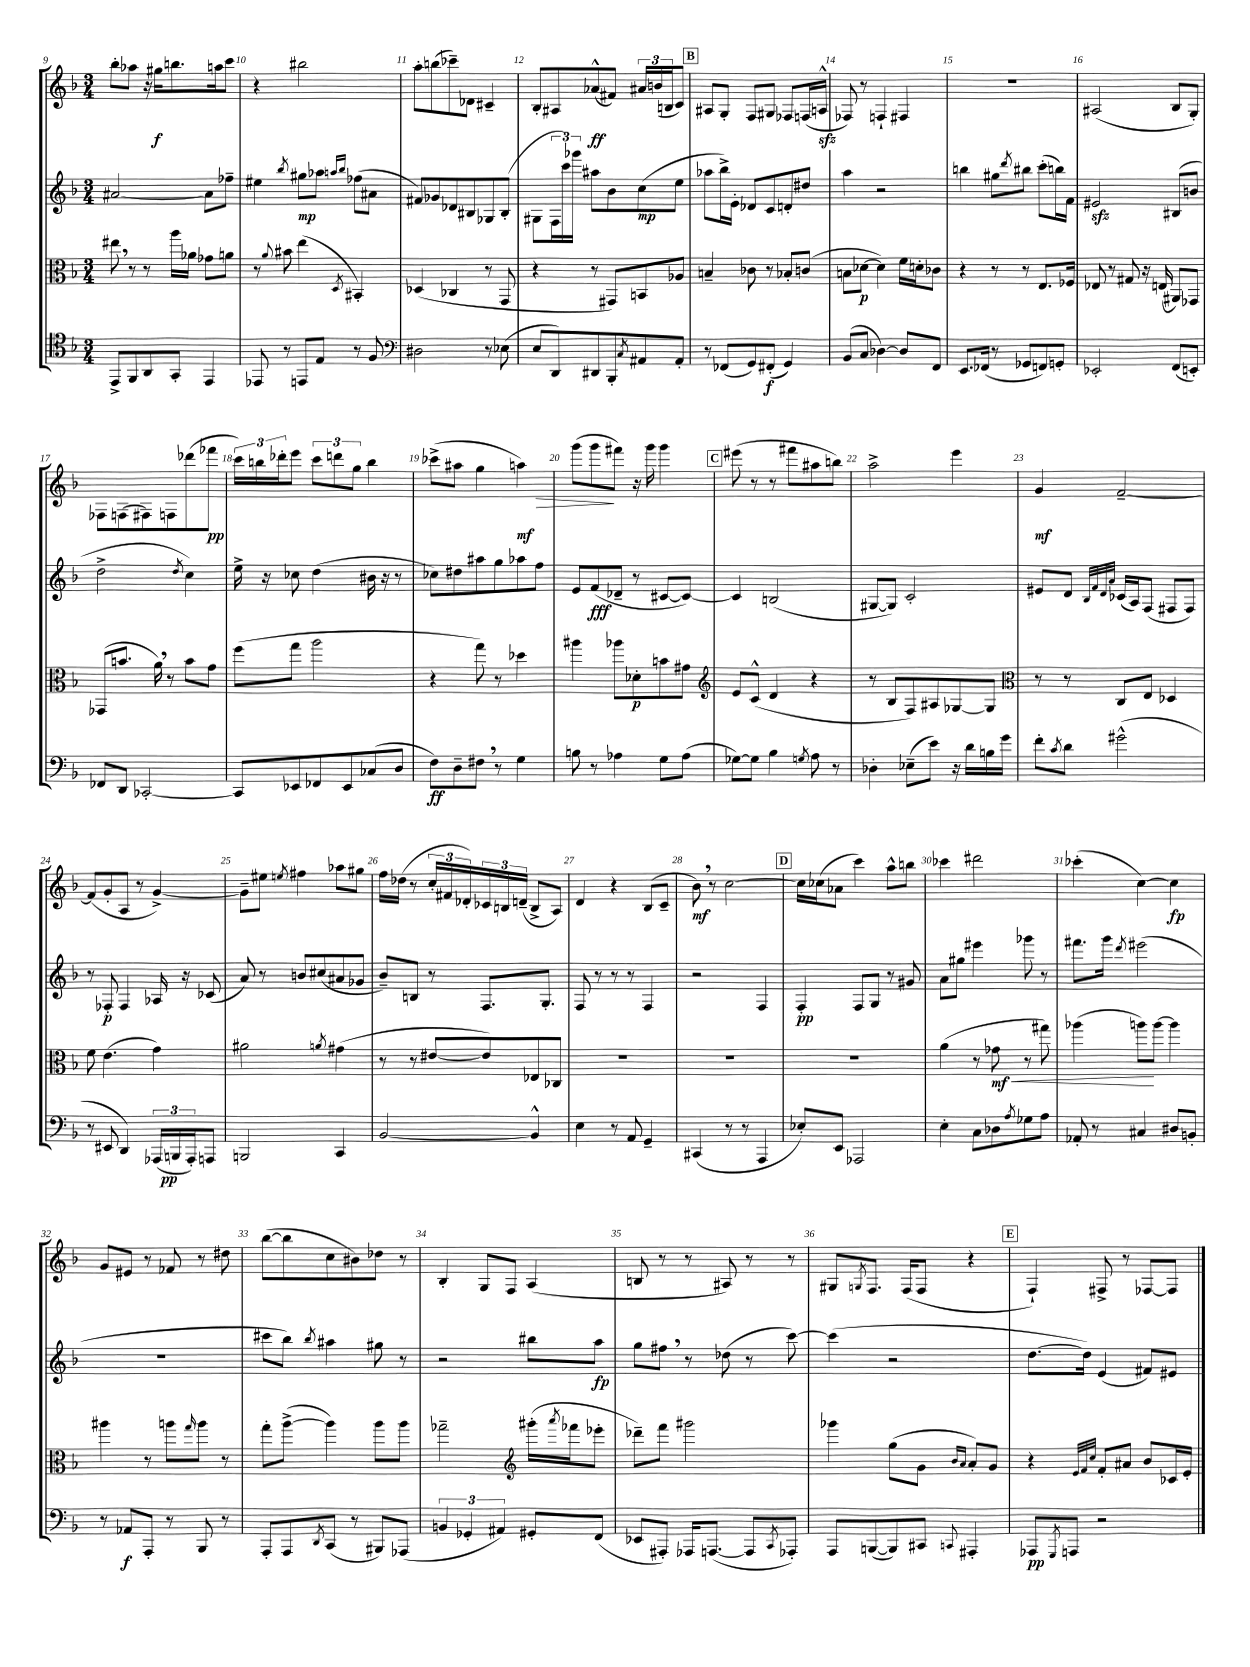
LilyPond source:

<<
\new StaffGroup <<
\new Staff = "s0" {
    \clef treble \key f \major \numericTimeSignature \time 3/4
    bes''8-. aes''8 r16 gis''16\f b''8. a''16 c'''8 |
    r4 bis''2 |
    a''8-. b''8( ces'''8--) des'8 cis'4-- |
    bes8-. ais8 aes'8-^\ff( fis'8) \tuplet 3/2 { ais'16 b'16( b16 } c'8) |
    \mark \markup { \box "B" } ais8 g8-. f8 gis8 fes8 f16( a16-^\sfz |
    fes8) r8 f4-! fis4 |
    R2. |
    ais2( bes8 g8-.) |
    fes8 f8( fis8) f8 des'''8( fes'''8\pp |
    \tuplet 3/2 { c'''16) b''16 des'''16-. } e'''8 \tuplet 3/2 { c'''8 d'''8 g''8 } b''4 |
    ces'''8->( ais''8 g''4 a''4\mf\>) |
    g'''8( g'''8\! fis'''8) r16 g'''16 g'''4 |
    \mark \markup { \box "C" } eis'''8( r8 r8 fis'''8 ais''8 b''8) |
    a''2-> e'''4 |
    g'4\mf f'2~-- |
    f'8( g'8-. a8 r8 g'4~->) |
    g'8-- eis''8 \acciaccatura { e''8 } fis''4 aes''8 gis''8 |
    f''16 des''16( r8 \tuplet 3/2 { c''16-. fis'16 des'16-.) } \tuplet 3/2 { ces'16 b16 d'16--( } b8-> a8) |
    d'4 r4 bes8( c'8-- |
    bes'8\mf) \breathe r8 c''2~ |
    \mark \markup { \box "D" } c''16 ces''16( aes'8 c'''4) a''8-^ b''8 |
    ces'''4 dis'''2 |
    ces'''4-.( c''4~) c''4\fp |
    g'8 eis'8 r8 fes'8 r8 dis''8 |
    bes''8~( bes''8 c''8 bis'8) des''8 r8 |
    bes4-. g8 f8 a4( |
    b8 r8 r8 ais8) r8 r8 |
    gis8 \acciaccatura { g8 } f8. f16( f8 r4 |
    \mark \markup { \box "E" } f4-!) fis8-> r8 fes8~ fes8 \bar "|." |
}
\new Staff = "s1" {
    \clef treble \key f \major \numericTimeSignature \time 3/4
    ais'2~ ais'8 fes''8-- |
    eis''4 \acciaccatura { bes''8 } gis''8\mp aes''8 \grace { a''16 bes''16 } fes''8( ais'8 |
    fis'8) ges'8 des'8 bis8 ges8 bis8-.( |
    gis8 \tuplet 3/2 { f16 c'''16) ges'''16 } ais''8 bes'8 c''8\mp( e''8 |
    \mark \markup { \box "B" } aes''8 bes''16->) e'16-. des'8 c'8 d'8-. dis''8 |
    a''4 r2 |
    b''4 gis''8 \acciaccatura { d'''8 } bis''8 c'''8-.( b''16) f'16 |
    eis'2\sfz bis8( b'8 |
    d''2-> \acciaccatura { d''8 } c''4) |
    e''16-> r16 ces''8 d''4( bis'16 r16 r8 |
    ces''8) dis''8 ais''8 g''8 aes''8 f''8 |
    e'8 f'8\fff( des'8-- r8 cis'8~ cis'8~) |
    \mark \markup { \box "C" } cis'4 b2( |
    gis8~ gis8) c'2-. |
    eis'8 d'8 \grace { bes32 f'32 d'32 a'32 } ces'16( a16) f8( fis8 fis8) |
    r8 fes8-.\p fes4 aes16 r16 ces'8( |
    a'8) r8 b'8 cis''8( ais'8 ges'8 |
    bes'8--) b8 r8 f8. g8.-. |
    f8 r8 r8 r8 f4 |
    r2 f4 |
    \mark \markup { \box "D" } f4-.\pp f8 g8 r8 gis'8 |
    a'8 gis''8 eis'''4 ges'''8 r8 |
    fis'''8. g'''16 \acciaccatura { d'''8 } eis'''2( |
    R2. |
    cis'''8 bes''8) \acciaccatura { bes''8 } ais''4 gis''8 r8 |
    r2 bis''8 a''8\fp |
    g''8 fis''8 \breathe r8 des''8( r8 c'''8~) |
    c'''4( r2 |
    \mark \markup { \box "E" } d''8.~ d''16) e'4( fis'8) eis'8 \bar "|." |
}
\new Staff = "s2" {
    \clef alto \key f \major \numericTimeSignature \time 3/4
    eis''8 \breathe r8 r8 a''16 aes'16 ges'8 a'8 |
    r8 \appoggiatura { a'8 } bis'8 e''4( \acciaccatura { d8 } bis,4-.) |
    des4( ces4 r8 g,8 |
    r4 r8 gis,8) b,8 aes8 |
    \mark \markup { \box "B" } b4-- ces'8 r8 bes8-. c'8( |
    b8 des'8~\p des'4) f'16 d'16-. ces'8 |
    r4 r8 r8 e8. fes16 |
    ees8 r8 gis8 r16 e16( ais,8) ges,8 |
    ges,8( b'8. a'16) \breathe r8 b'8 g'8 |
    f''8( g''8 a''2 |
    r4 g''8) r8 des''4 |
    ais''4 aes''8 des'8-.\p b'8 gis'8 |
    \mark \markup { \box "C" } \clef treble e'8 c'8-^( d'4 r4 |
    r8 bes8 f8) ais8 ges8~ ges8 |
    \clef alto r8 r8 c8 e8 des4 |
    f'8 e'4.( g'4) |
    ais'2 \acciaccatura { a'8 } gis'4( |
    r8 r8 eis'8~ eis'8) ees8 ces8 |
    R2. |
    R2. |
    \mark \markup { \box "D" } R2. |
    a'4( r8 ges'8\mf\< r8 gis''8) |
    aes''4( a''8\!) a''8~ a''4 |
    ais''4 r8 a''8 \grace { g''16 } a''8 r8 |
    g''8-. a''8~->( a''4) a''8 a''8 |
    ges''2-- \clef treble gis'''16-.( \acciaccatura { a'''8 } fes'''16 ees'''8-. |
    des'''8--) f'''8 gis'''2 |
    ges'''4 g''8( g'8 \grace { bes'16 a'16 } a'8-.) g'8 |
    \mark \markup { \box "E" } r4 \grace { e'32 f'32 c''32 } f'8-. ais'8 bes'8 ces'16 e'16-. \bar "|." |
}
\new Staff = "s3" {
    \clef tenor \key f \major \numericTimeSignature \time 3/4
    e,8-> f,8 a,8 g,8-. e,4 |
    ees,8 r8 e,8 e8 r8 f8 |
    \clef bass dis2 r8 ees8( |
    e8 d,8) dis,8 bes,,8-. \acciaccatura { c8 } ais,8 ais,8-. |
    \mark \markup { \box "B" } r8 fes,8( g,8) fis,8-.\f( g,4) |
    bes,8( c8 des4~) des8 f,8 |
    e,8. fes,16( r8 ges,8 f,8) g,8-. |
    ees,2-. f,8( e,8-.) |
    fes,8 d,8 ces,2~-. |
    ces,8 ees,8 fes,8 ees,8 ces8( d8 |
    f8\ff) d8-- fis8 \breathe r8 g4 |
    b8 r8 aes4 g8 aes8( |
    \mark \markup { \box "C" } ges8~) ges8 bes4 \acciaccatura { g8 } a8 r8 |
    des4-. ees8--( e'8) r16 d'16 b16 g'16 |
    f'8-. \acciaccatura { c'8 } d'8 gis'2-^( |
    r8 eis,8 d,4) \tuplet 3/2 { aes,,16( b,,16\pp aes,,16-.) } a,,8 |
    b,,2 c,4 |
    bes,2~ bes,4-^ |
    e4 r8 a,8 g,4-- |
    cis,4( r8 r8 a,,4 |
    \mark \markup { \box "D" } ees8-.) e,8 aes,,2 |
    e4-. c8 des8 \acciaccatura { a8 } ges8 a8 |
    aes,8-. r8 cis4 dis8 b,8-. |
    r8 aes,8\f a,,8-. r8 bes,,8 r8 |
    a,,8-. a,,8 \acciaccatura { d,8 } c,8( r8 bis,,8) aes,,8( |
    \tuplet 3/2 { b,4 ges,4-. ais,4) } gis,8-. f,8( |
    ees,8 ais,,8-.) aes,,16 a,,8.~( a,,8 \acciaccatura { c,8 } aes,,8-.) |
    a,,8 b,,8~( b,,8) cis,8 \appoggiatura { c,8 } ais,,4-. |
    \mark \markup { \box "E" } aes,,8\pp \acciaccatura { g,,8 } a,,8 r2 \bar "|." |
}
>>
>>
\layout { \context { \Score currentBarNumber = #9 \override BarNumber.break-visibility = ##(#f #t #t) barNumberVisibility = #all-bar-numbers-visible } }
